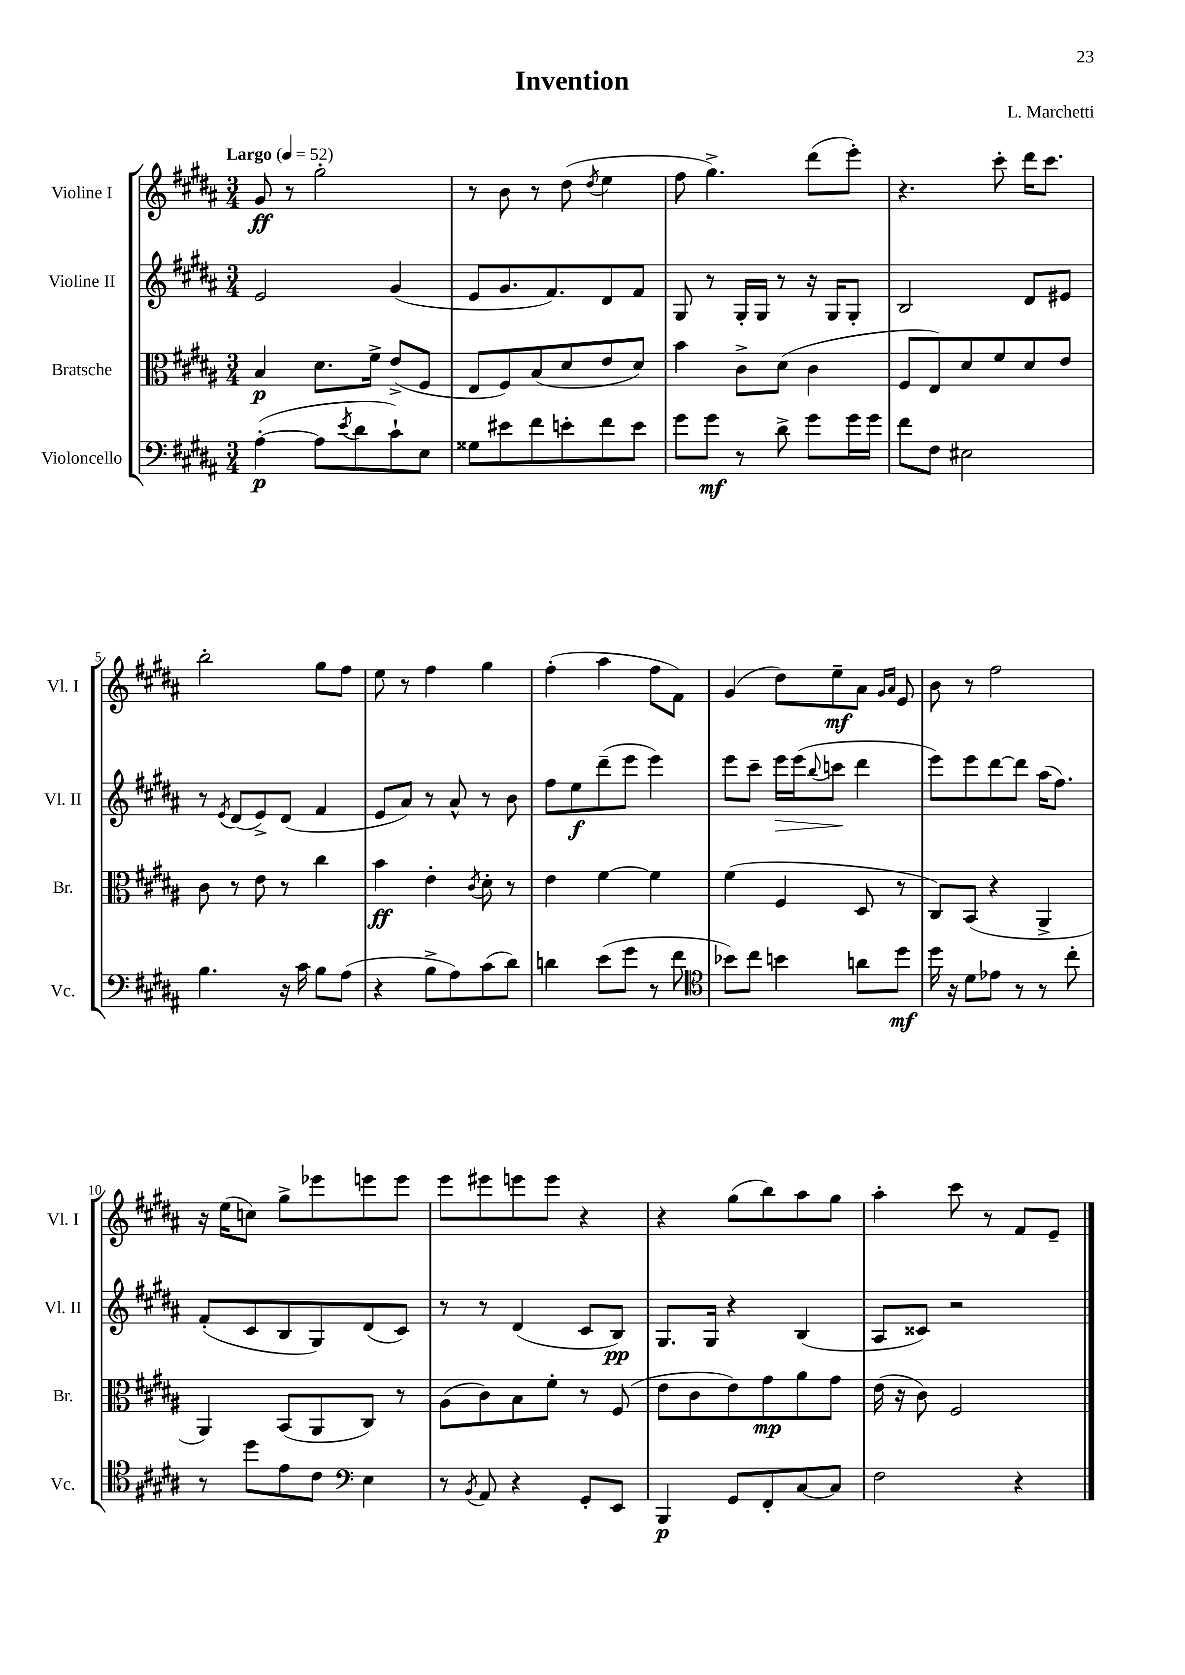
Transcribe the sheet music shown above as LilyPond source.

\header { title = "Invention" composer = "L. Marchetti" }
<<
\new StaffGroup <<
\new Staff = "s0" \with { instrumentName = "Violine I" shortInstrumentName = "Vl. I" } {
    \clef treble \key b \major \numericTimeSignature \time 3/4 \tempo "Largo" 4 = 52
    gis'8\ff r8 gis''2-. |
    r8 b'8 r8 dis''8( \acciaccatura { dis''8 } e''4 |
    fis''8 gis''4.->) dis'''8( e'''8-.) |
    r4. cis'''8-. dis'''16 cis'''8. |
    b''2-. gis''8 fis''8 |
    e''8 r8 fis''4 gis''4 |
    fis''4-.( ais''4 fis''8 fis'8) |
    gis'4( dis''8) e''8--\mf ais'8 \grace { gis'16 ais'16 } e'8 |
    b'8 r8 fis''2 |
    r16 e''16( c''8) gis''8-> ees'''8 e'''8 e'''8 |
    e'''8 eis'''8 e'''8 e'''8 r4 |
    r4 gis''8( b''8) ais''8 gis''8 |
    ais''4-. cis'''8 r8 fis'8 e'8-- \bar "|." |
}
\new Staff = "s1" \with { instrumentName = "Violine II" shortInstrumentName = "Vl. II" } {
    \clef treble \key b \major \numericTimeSignature \time 3/4
    e'2 gis'4( |
    e'8 gis'8. fis'8.) dis'8 fis'8 |
    gis8 r8 gis16-. gis16 r8 r16 gis16 gis8-. |
    b2 dis'8 eis'8 |
    r8 \acciaccatura { e'8 } dis'8( e'8->) dis'8( fis'4 |
    e'8 ais'8) r8 ais'8-^ r8 b'8 |
    fis''8 e''8\f dis'''8--( e'''8 e'''4) |
    e'''8 cis'''8-- e'''16\> e'''16( \appoggiatura { b''8 } c'''8\! dis'''4 |
    e'''8) e'''8 dis'''8~ dis'''8 ais''16( fis''8.) |
    fis'8-.( cis'8 b8 gis8) dis'8( cis'8) |
    r8 r8 dis'4( cis'8 b8\pp) |
    gis8. gis16 r4 b4( |
    ais8 cisis'8) r2 \bar "|." |
}
\new Staff = "s2" \with { instrumentName = "Bratsche" shortInstrumentName = "Br." } {
    \clef alto \key b \major \numericTimeSignature \time 3/4
    b4\p dis'8. fis'16-> e'8->( fis8 |
    e8 fis8) b8( dis'8 e'8 dis'8) |
    b'4 cis'8-> dis'8( cis'4 |
    fis8 e8) dis'8 fis'8 dis'8 e'8 |
    cis'8 r8 e'8 r8 cis''4 |
    b'4\ff e'4-. \acciaccatura { cis'8 } dis'8-. r8 |
    e'4 fis'4~ fis'4 |
    fis'4( fis4 dis8 r8 |
    cis8) b,8( r4 ais,4-> |
    ais,4) b,8( ais,8 cis8) r8 |
    ais8( cis'8) b8 fis'8-. r8 fis8( |
    e'8 cis'8 e'8) gis'8\mp ais'8 gis'8 |
    e'16( r16 cis'8) fis2 \bar "|." |
}
\new Staff = "s3" \with { instrumentName = "Violoncello" shortInstrumentName = "Vc." } {
    \clef bass \key b \major \numericTimeSignature \time 3/4
    ais4~-.\p( ais8 \acciaccatura { e'8 } dis'8 cis'8-!) e8 |
    gisis8 eis'8 fis'8 e'8-. fis'8 e'8 |
    gis'8 gis'8\mf r8 dis'8-> gis'8 gis'16 gis'16 |
    fis'8 fis8 eis2 |
    b4. r16 cis'16 b8 ais8( |
    r4 b8-> ais8) cis'8( dis'8) |
    d'4 e'8( gis'8 r8 fis'8 |
    \clef tenor bes'8) cis''8 b'4 a'8 dis''8\mf |
    dis''16 r16 dis'8 ees'8 r8 r8 cis''8-. |
    r8 dis''8 e'8 cis'8 \clef bass e4 |
    r8 \acciaccatura { b,8 } ais,8 r4 gis,8-. e,8 |
    b,,4\p gis,8 fis,8-. cis8~ cis8 |
    fis2 r4 \bar "|." |
}
>>
>>
